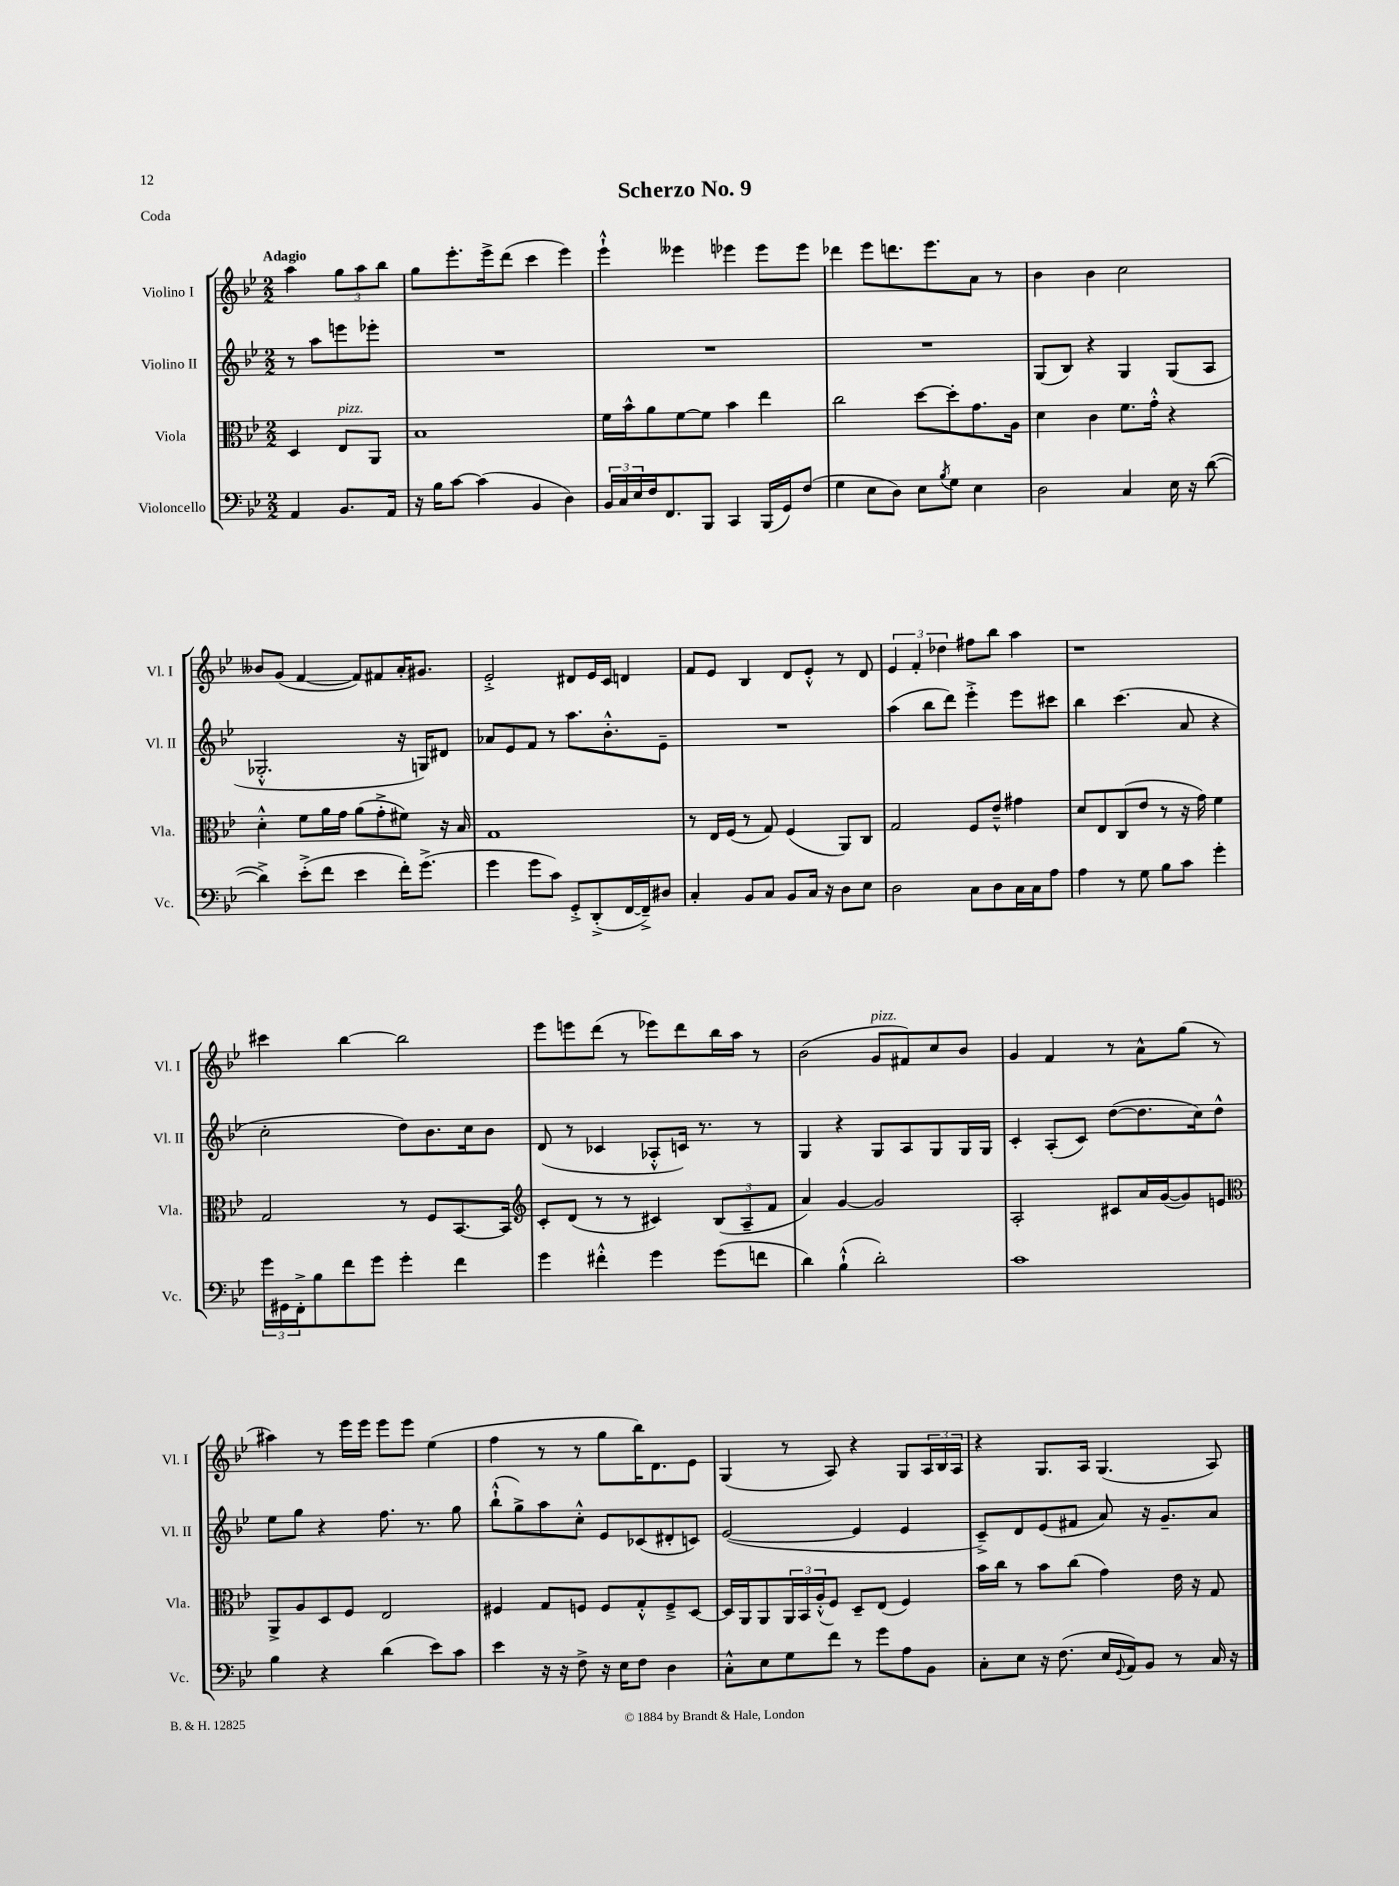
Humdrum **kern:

**kern	**kern	**kern	**kern
*staff4	*staff3	*staff2	*staff1
*clefF4	*clefC3	*clefG2	*clefG2
*k[b-e-]	*k[b-e-]	*k[b-e-]	*k[b-e-]
*M2/2	*M2/2	*M2/2	*M2/2
4AA/	4D/	8r	4aa\
.	.	8aa\L	.
8.BB-/L	8E-/L	8eee\	12gg\L
.	.	.	12aa\
.	8AA/J	8eee-'\J	.
.	.	.	12bb-\J
16AA/Jk	.	.	.
=	=	=	=
16r	1B-	1r	8gg\L
16B-\LK	.	.	.
[8c\J	.	.	8.eee-'\
(4c\]	.	.	.
.	.	.	16eee-^\k
.	.	.	(8ddd\J
4BB-/	.	.	4ccc\
4D\)	.	.	4eee-\)
=	=	=	=
24BB-/LL	16f\LL	1r	4eee-`^^\
24C/	.	.	.
.	16b-^^\J	.	.
24E-/	.	.	.
16F/J	8a\	.	.
8.FF/	.	.	.
.	[8f\	.	4eee--\
8BBB-/J	8f\]J	.	.
4CC/	4b-\	.	4eee-\
(16BBB-/LL	4ee-\	.	8eee-\L
16GG/J)	.	.	.
(8F/J	.	.	8eee-\J
=	=	=	=
4G\	2cc\	1r	4ddd-\
8E-\L	.	.	8eee-\L
8D\J)	.	.	8.ddd\
8E-\L	[8dd\L	.	.
.	.	.	8.eee-\
8qB-/	.	.	.
8G\J	8dd'\]	.	.
4E-\	8.g\	.	8a\J
.	.	.	8r
.	16A\Jk	.	.
=	=	=	=
2D\	4d\	(8G/L	4b-\
.	.	8B-/J)	.
.	4c\	4r	4b-\
4C/	8.f\L	4G/	2cc\
.	16g'^^\Jk	.	.
16E-\	4r	(8G/L	.
16r	.	.	.
([8d\	.	8A/J	.
=	=	=	=
4d^\])	4d'^^\	2.G-'^^/	8b--/L
.	.	.	(8g/J
(8e-'^\L	8f\L	.	[4f/
8f\J	16a\L	.	.
.	16g\JJ	.	.
4e-\	(8a\L	.	8f/]L)
.	8g'^\	.	8f#/
16f'\LK)	8f#\J)	16r	16a'/K
(8.g^\J	.	16G/LK)	8.g#/J
.	16r	8d#/J	.
.	16B-/	.	.
=	=	=	=
4g\	1G	8a-/L	2e-'^/
.	.	8e-/	.
8g\L	.	8f/J	.
8c\J)	.	8r	.
8GG'^/L	.	8.aa\L	8d#/L
(8DD'^/	.	.	16e-/L
.	.	8.b-'^^\	16c/JJ
[16FF/L	.	.	4d/
16FF~^/]J)	.	.	.
8D#/J	.	8e-~\J	.
=	=	=	=
4C'/	8r	1r	8f/L
.	16E-/LL	.	8e-/J
.	(16F/JJ	.	.
8BB-/L	8r	.	4B-/
8C/J	8G/)	.	.
8BB-/L	(4F/	.	8d/L
16C/Jk	.	.	8e-'^^/J
16r	.	.	.
8D\L	8AA/L)	.	8r
8E-\J	8C/J	.	8d/
=	=	=	=
2D\	2G/	(4aa\	6e-/
.	.	.	6f'/
.	.	8bb-\L	.
.	.	.	6dd-\
.	.	8ddd\J)	.
8C\L	8F/L	4eee-'^\	8ff#\L
8D\	8e-~^^/J	.	8bb-\J
16C\L	4g#\	8eee-\L	4aa\
16C\J	.	.	.
8A\J	.	8ccc#\J	.
=	=	=	=
4A\	8d/L	4bb-\	1r
.	8E-/	.	.
8r	(8C/	(4.ccc\	.
8G\	8e-/J	.	.
8B-\L	8r	.	.
8c\J	16r	8a/	.
.	16g\)	.	.
4g'\	4f\	4r	.
=	=	=	=
24g\LL	2G/	2cc'\	4ccc#\
24GG#\	.	.	.
24FF'^\J	.	.	.
8B-\	.	.	.
8f\	.	.	[4bb-\
8g\J	.	.	.
4g'\	8r	8dd\L)	2bb-\]
.	8F/L	8.b-\	.
4f\	[8.BB-/	.	.
.	.	16cc\k	.
.	.	8b-\J	.
.	16BB-/]Jk	.	.
=	=	=	=
*	*clefG2	*	*
4g\	8c'/L	(8d/	8eee-\L
.	(8d/J	8r	8eee\
4f#'^^\	8r	4c-/	(8ddd\J
.	8r	.	8r
4g\	4c#/)	8A-'^^/L	8eee-\L)
.	.	16c/Jk)	8ddd\
.	.	8.r	.
(8g\L	(12B-/L	.	16bb-\L
.	.	.	16aa\JJ
.	12A~/	.	.
8f\J	.	8r	8r
.	12f/J	.	.
=	=	=	=
4d\)	4a/)	4G/	(2b-\
(4B-`^^\	[4g/	4r	.
2d'\)	2g/]	8G/L	8g/L
.	.	8A/	8f#/)
.	.	8G/	8cc/
.	.	16G/L	8b-/J
.	.	16G/JJ	.
=	=	=	=
1c	2A'/	4c'/	4g/
.	.	(8A'/L	4f/
.	.	8c/J)	.
.	8c#/L	([8dd\L	8r
.	16a/L	8.dd\]	8a^^\L
.	([16g/J	.	.
.	8g/])	.	(8gg\J
.	.	16cc\k)	.
.	8e/J	8dd^^\J	8r
=	=	=	=
*	*clefC3	*	*
4B-\	8AA^/L	8ee-\L	4aa#\)
.	8A/	8gg\J	.
4r	8D/	4r	8r
.	8F/J	.	16eee-\LL
.	.	.	16eee-\JJ
(4d\	2E-/	8.ff\	8eee-\L
.	.	.	8eee-\J
.	.	8.r	.
8e-\L)	.	.	(4ee-\
8c\J	.	8gg\	.
=	=	=	=
4e-\	4F#/	(8bb-`^^\L	4ff\
.	.	8gg^\)	.
16r	8G/L	8aa\	8r
16r	.	.	.
8F^\	8F/J	8cc'^^\J	8r
16r	8F/L	8e-/L	8gg\L
16E-\LK	.	.	.
8F\J	8G'^^/	(8c-/	16bb-\K)
.	.	.	8.d\
4D\	8F~^/	8d#'/	.
.	[8D/J	8c/J)	8e-\J
=	=	=	=
8C'^^\L	16D/]LL	([2e-/	(4G/
.	16AA/J	.	.
8E-\	8AA/	.	.
8G\	24AA/L	.	8r
.	24BB-/	.	.
.	(24A'^^/J	.	.
8f\J	8F/J)	.	8A/)
8r	8D~/L	4e-/]	4r
8g\L	(8E-/J	.	.
8A\	4F/)	4e-/	8G/L
8BB-\J	.	.	24A/L
.	.	.	24B-/
.	.	.	24A/JJ
=	=	=	=
8C'\L	16b-\LL	8c~^/L)	4r
.	16cc\JJ	.	.
8E-\J	8r	8d/	.
16r	8b-\L	(8e-/	8.G/L
(8.F\	.	.	.
.	(8cc\J	8f#/J	.
.	.	.	16A/Jk
16E-/LL	4g\)	8a/)	(4.G/
8qqGG/	.	.	.
16AA/J)	.	.	.
8BB-/J	.	16r	.
.	.	8.g~/L	.
8r	16e-\	.	.
.	16r	.	.
16C/	8G/	8a/J	8A/)
16r	.	.	.
==	==	==	==
*-	*-	*-	*-
